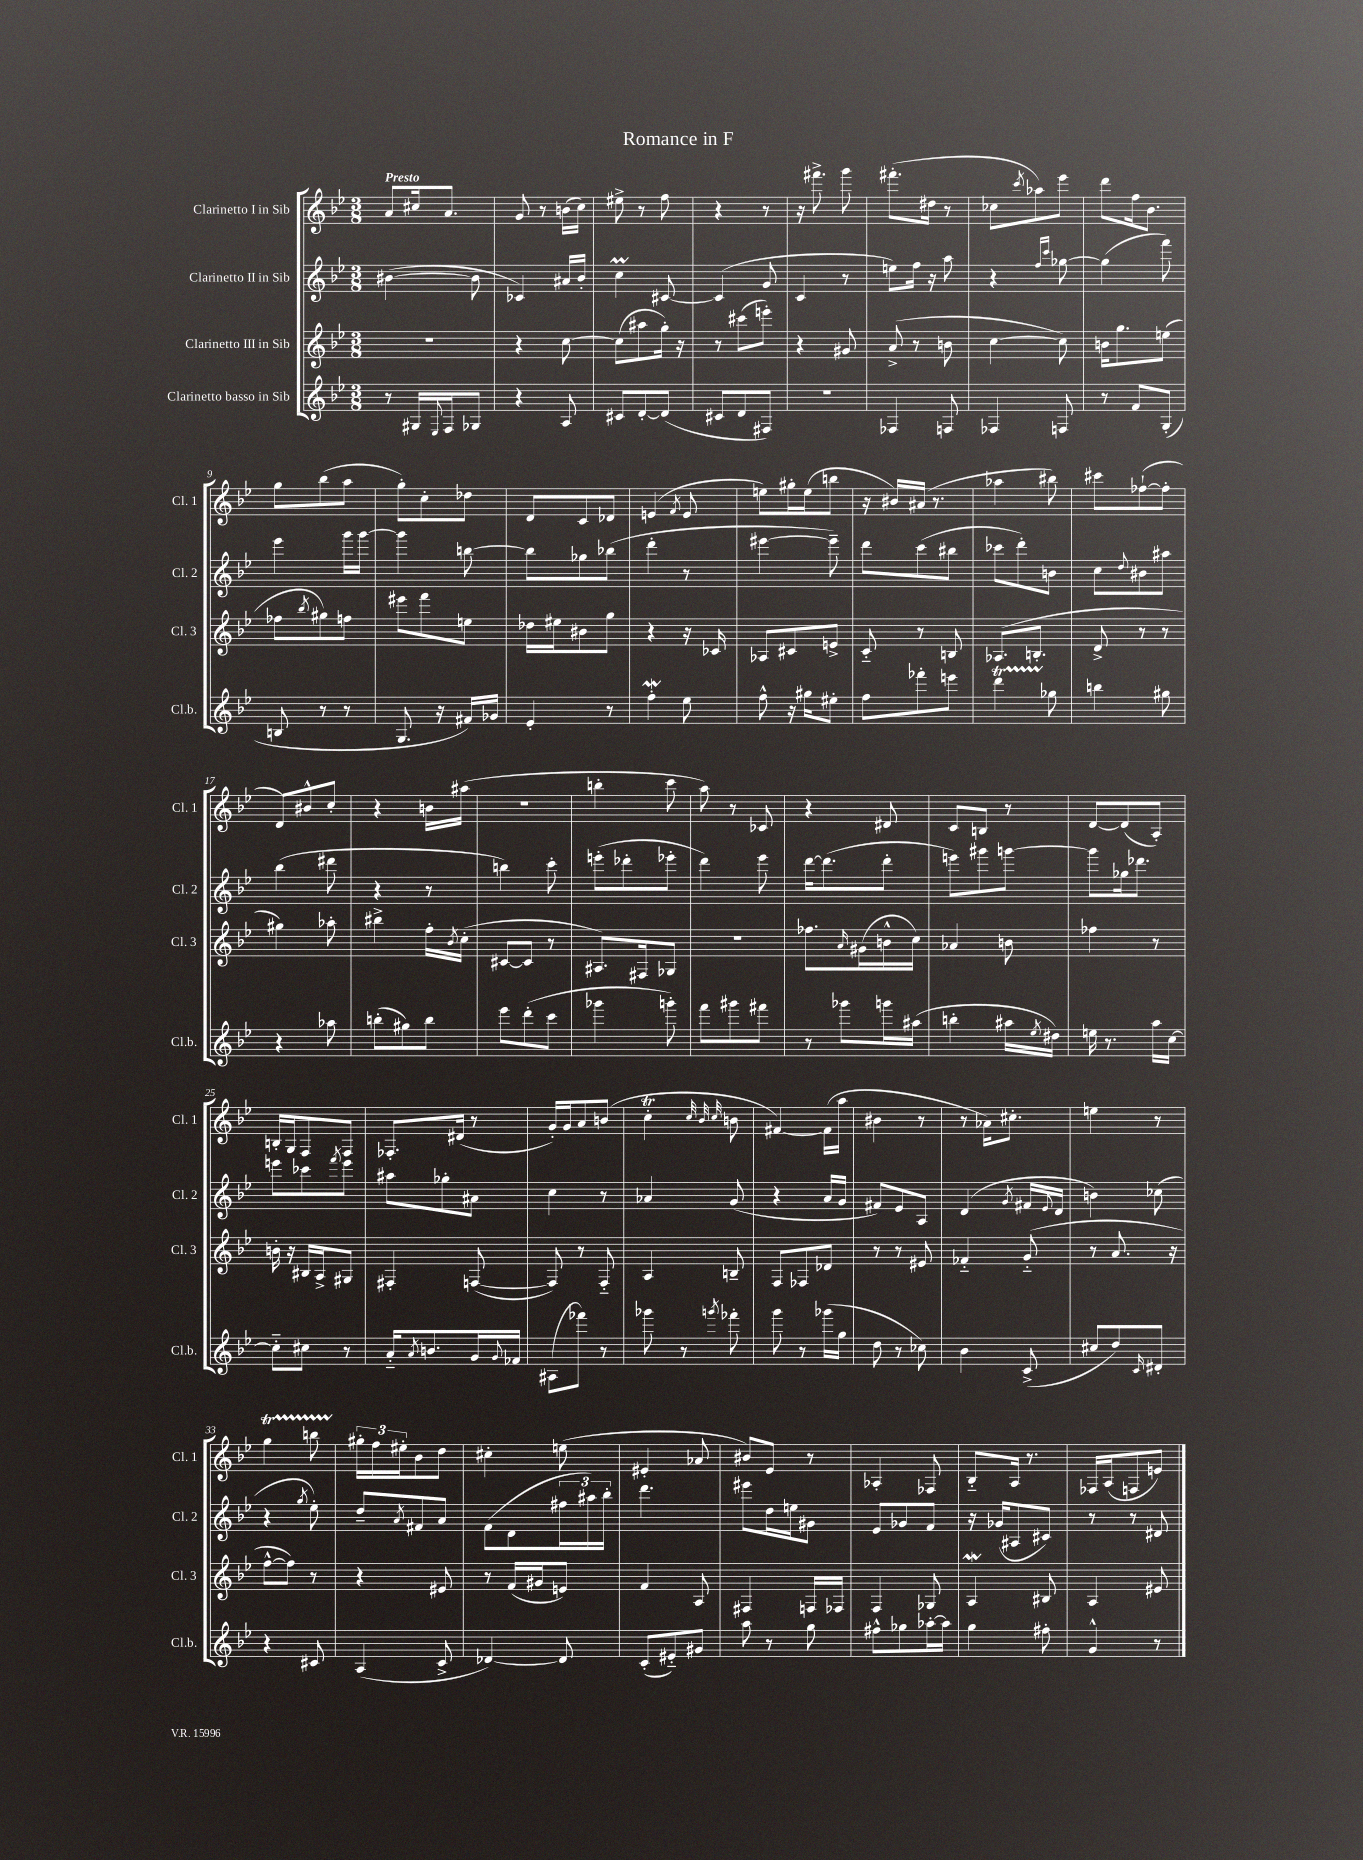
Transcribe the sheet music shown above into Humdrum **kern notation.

**kern	**kern	**kern	**kern
*staff4	*staff3	*staff2	*staff1
*clefG2	*clefG2	*clefG2	*clefG2
*k[b-e-]	*k[b-e-]	*k[b-e-]	*k[b-e-]
*M3/8	*M3/8	*M3/8	*M3/8
8r	4.r	([4b#	8a
16G#	.	.	16cc#
8qqE-	.	.	.
16F	.	.	8.a
8G-	.	8b#]	.
=	=	=	=
4r	4r	4c-)	8g
.	.	.	8r
8A	[8cc	16a#	(16b
.	.	16b-'	16cc)
=	=	=	=
8c#	(8cc]	4cc	8ee#^
[8d'	8aa#	.	8r
(8d]	16gg')	[8c#	8ff
.	16r	.	.
=	=	=	=
8c#	8r	(4c#]	4r
8d	(8ccc#	.	.
8F#)	8eee')	8g	8r
=	=	=	=
4.r	4r	4c	16r
.	.	.	8.fff#^
.	8g#	8r	8ggg
=	=	=	=
4F-	(8a^	8ee)	(8.fff#'
.	8r	16ff	.
.	.	16r	16dd#
8F	8b	8aa	8r
=	=	=	=
4F-	[4cc	4r	8cc-
.	.	.	8qccc
.	.	.	8aa-)
.	.	16qqff	.
.	.	16qqccc	.
8F	8cc])	[8gg-	8eee-
=	=	=	=
8r	16b	(4gg-]	8ddd
.	8.gg	.	.
8f	.	.	16ff
.	.	.	8.b-
(8G'	(8ee	8fff)	.
=	=	=	=
8B	8ff-	4eee-	8gg
.	8qbb-	.	.
8r	8gg#)	.	(8bb-
8r	8ff	16ggg	8aa
.	.	[16ggg	.
=	=	=	=
8.G	8eee#	4ggg]	8gg')
.	8fff	.	8cc'
16r	.	.	.
16f#)	8ee	[8bb	8dd-
16g-	.	.	.
=	=	=	=
4e-'	16dd-	8bb]	8d
.	16ee#	.	.
.	8b#	8gg-	8c
8r	8gg	(8bb-	8d-
=	=	=	=
4ff'	4r	4ddd'	(4e
.	.	.	8qf
8ee-	16r	8r	8e
.	16c-	.	.
=	=	=	=
8ff^^	8A-	[4eee#	8ee)
16r	8c#	.	16gg#'
16gg#	.	.	(16ee
8ee#'	8e^	8eee#~])	8bb
=	=	=	=
8ff	8c'~	8ddd	16r
.	.	.	16b#)
8fff-'	8r	(8ccc	(16a#
.	.	.	8.r
8eee	8B	8bb#	.
=	=	=	=
4ddd	(8.A-	8ccc-	4aa-
.	.	8ddd')	.
.	8.B'	.	.
8gg-	.	8b	8bb#)
=	=	=	=
4bb	8d^	8cc	8ccc#
.	.	8qqdd	.
.	8r	8b#	([8ff-`
8gg#	8r	8aa#	8ff-']
=	=	=	=
4r	4gg#)	(4bb-	8d)
.	.	.	8b#^^
8aa-	8aa-'	8ddd#	8cc'
=	=	=	=
(8bb'	4bb#^	4r	4r
8gg#)	.	.	.
8bb	16ff'	8r	16b
.	8qb-	.	.
.	(16cc'	.	(16aa#
=	=	=	=
8eee-	[8c#	4bb)	4.r
(8ddd'	8c#]	.	.
8ccc	8r	8ccc'	.
=	=	=	=
4ggg-	8.A#)	(8eee'	4bb'
.	.	8ddd-'	.
.	16F#	.	.
8ggg')	8G-	8eee-'	8ccc
=	=	=	=
8fff	4.r	4ddd)	8aa)
8ggg#	.	.	8r
8fff#	.	8eee-	8c-
=	=	=	=
8r	8.ff-	[16ddd	4r
.	.	(8.ddd]	.
8ggg-	.	.	.
.	16qqa	.	.
.	(16g#	.	.
16ggg	16b^^	8ddd'	8d#
(16aa#	16cc)	.	.
=	=	=	=
4bb'	4a-	8eee)	8c
.	.	8ggg#	8B
16aa#	8b	[8ggg	8r
8qee-	.	.	.
16dd#)	.	.	.
=	=	=	=
16ee	4ff-	8ggg]	[8d
8.r	.	.	.
.	.	16gg-	(8d]
.	.	8.ddd-	.
16aa	8r	.	8A')
[16cc	.	.	.
=	=	=	=
8cc'~]	16b'	8eee	16B'
.	16r	.	16G
8cc#	16B#	8ccc-	8F
.	16A^	.	.
.	.	8qfff	.
8r	8G#	8eee	8F
=	=	=	=
16a'~	4F#'	8aa#	8.F-'
8qa	.	.	.
8.b	.	.	.
.	.	8gg-'	.
.	.	.	(16d#
16g	([8F	8a#	8r
8qqg	.	.	.
16f-	.	.	.
=	=	=	=
(8A#	8F])	4cc	16g')
.	.	.	16g
8fff-)	8r	.	8a
8r	8F'~	8r	(8b
=	=	=	=
8ggg-	4A	4a-	4cc'
8r	.	.	.
.	.	.	32qqcc
.	.	.	32qqb-
8qggg	.	.	32qqcc
8fff-'	8B~	(8g	8b
=	=	=	=
8ggg	8F	4r	[4f#)
8r	8F-	.	.
(16ggg-	8d-	16a	(16f#]
16gg	.	16g	16aa
=	=	=	=
8dd	8r	8f#)	4b#
8r	8r	8e-	.
8cc-)	8e#	8A	8r
=	=	=	=
4b-	4f-'~	(4d	8r
.	.	.	16a-)
.	.	.	8.cc#'
.	.	8qg	.
(8c^	(8g'~	16f#	.
.	.	8qqe-	.
.	.	16d	.
=	=	=	=
8cc#	8r	4b)	4ee
8dd)	8.a	.	.
16qqc	.	.	.
8d#'	.	(8cc-	8r
.	16r	.	.
=	=	=	=
4r	[8ff^^	4r	4gg
.	8ff])	.	.
.	.	8qgg	.
8c#	8r	8ee-')	8bb
=	=	=	=
(4A	4r	8dd~	24gg#'
.	.	.	24ff
.	.	.	24ee#'
.	.	8qa	.
.	.	8f#	8b-
8c^	8e#	8a	8dd
=	=	=	=
[4d-)	8r	(8f	4cc#'
.	(16f	8d	.
.	16g#	.	.
8d-]	8e)	24ff#	(8ee
.	.	24aa#)	.
.	.	24bb-'	.
=	=	=	=
(8c'	4f	4.ddd	4e#'
8e#'~)	.	.	.
8g#	8A	.	8a-
=	=	=	=
8aa	4F#	8eee#	8b#)
8r	.	16dd	8e-
.	.	16ee	.
8gg	16F	8g#	8r
.	16F-	.	.
=	=	=	=
8ff#^^	4F	8e-	4A-'
8gg-	.	8g-	.
[16aa-'	8G-	8f	8F-
16aa-]	.	.	.
=	=	=	=
4gg	4A	16r	8B-'~
.	.	(16g-	.
.	.	8A#	16A
.	.	.	8.r
8ff#'	8B#	8c#)	.
=	=	=	=
4g^^	4A	8r	16F-
.	.	.	(16A
.	.	8r	8F
8r	8e#	8d#	8e)
==	==	==	==
*-	*-	*-	*-
